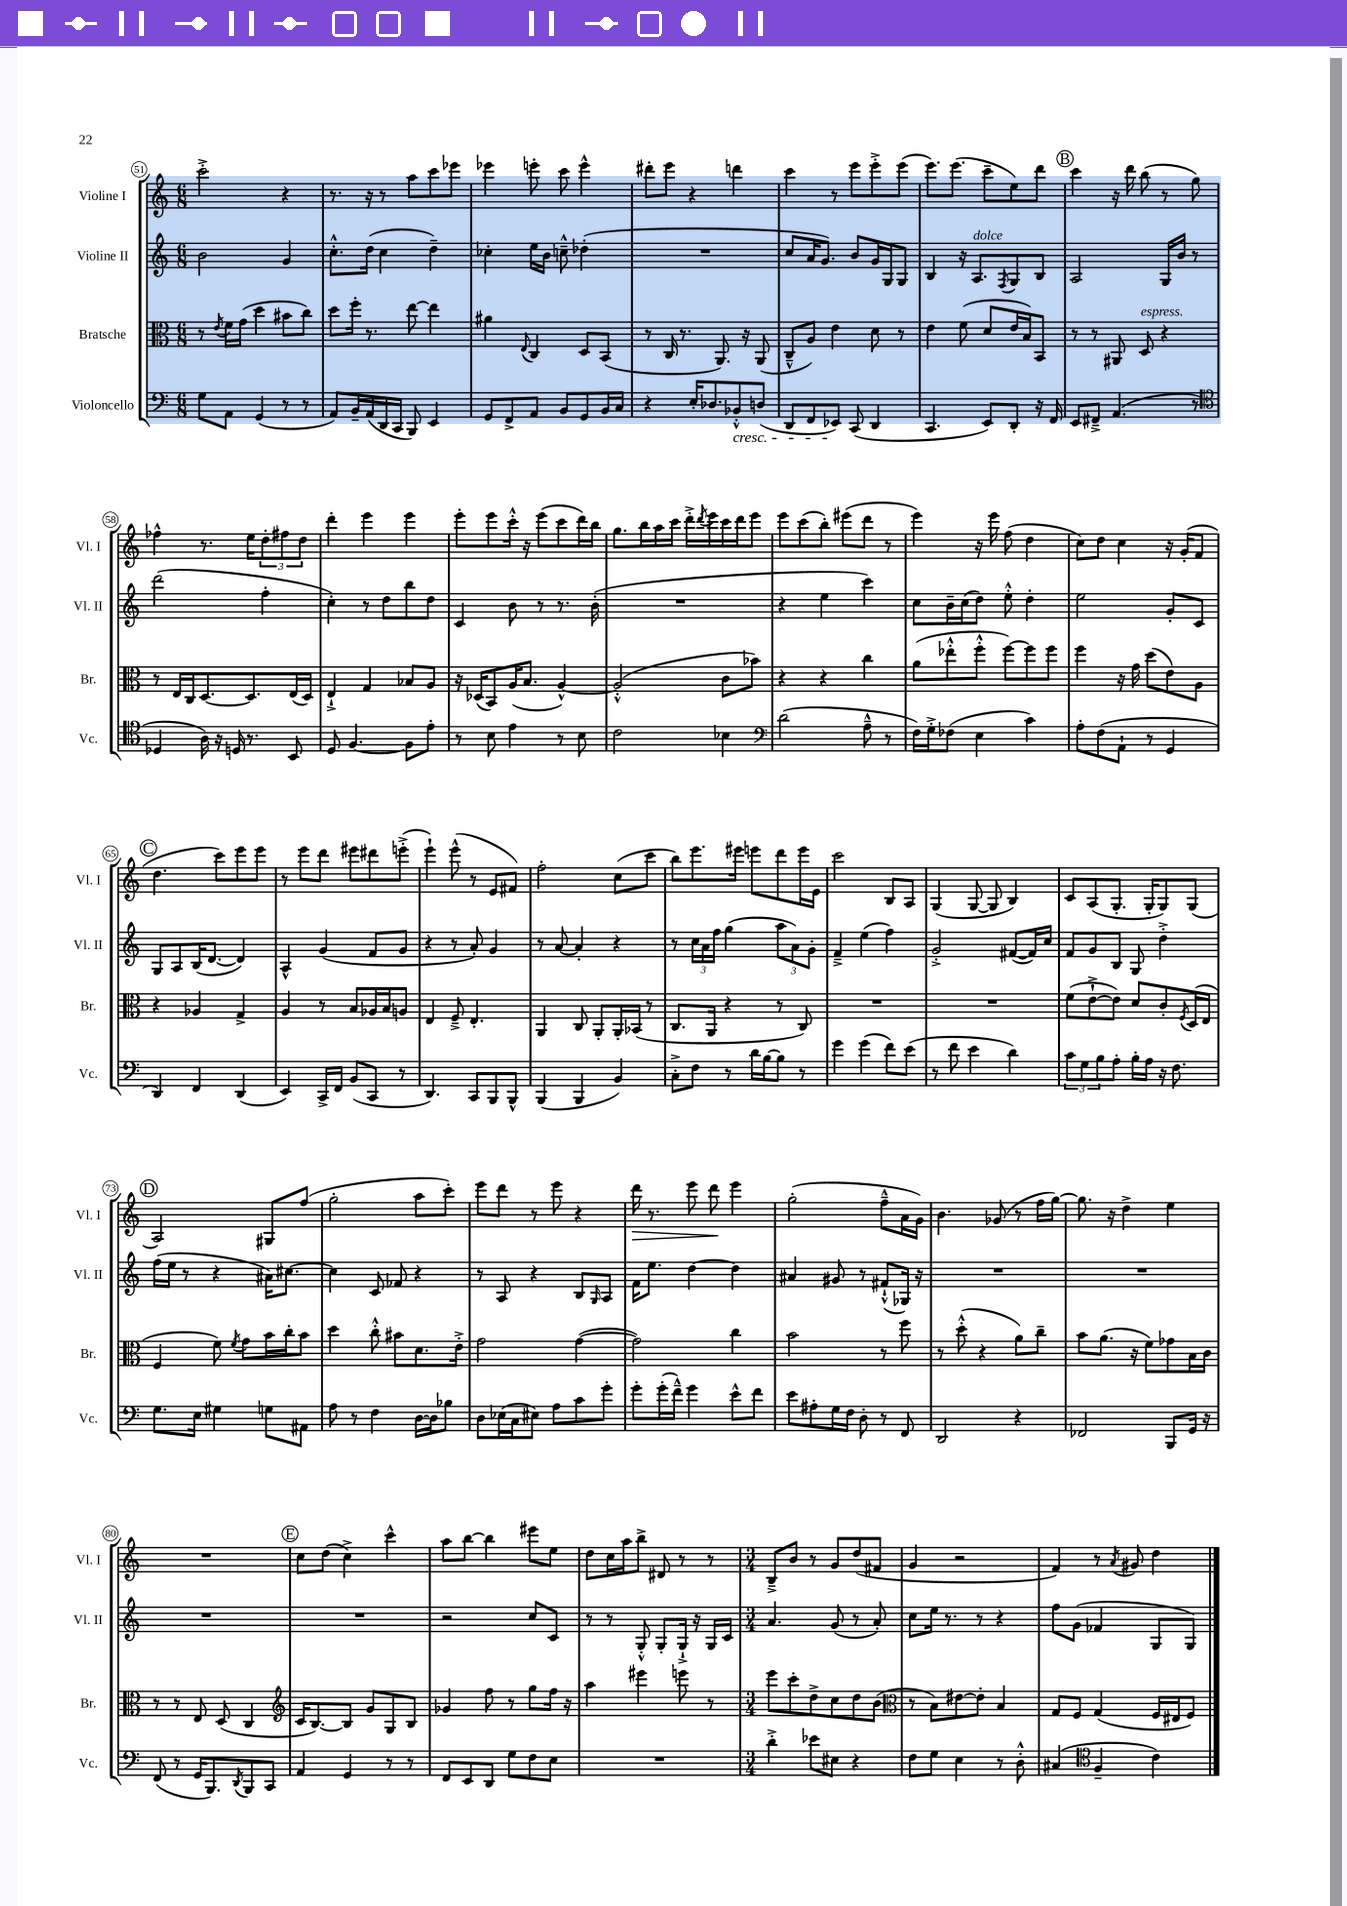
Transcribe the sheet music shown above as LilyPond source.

<<
\new StaffGroup <<
\new Staff = "s0" \with { instrumentName = "Violine I" shortInstrumentName = "Vl. I" } {
    \clef treble \key c \major \numericTimeSignature \time 6/8
    c'''2-.-> r4 |
    r8. r16 r8 a''8 c'''8 ees'''8 |
    ees'''4 e'''8-. c'''8 e'''4-^ |
    dis'''8-. e'''8 r4 d'''4 |
    c'''4 r8 e'''8 e'''8-.-> e'''8( |
    e'''8.) e'''8.( c'''8-- e''8) d'''8 |
    \mark \markup { \circle "B" } c'''4 r16 d'''16 b''8( r8 g''8) |
    fes''4-^ r8. e''16 \tuplet 3/2 { d''8-. fis''8 d''8 } |
    d'''4-. e'''4 e'''4 |
    e'''8-. e'''8 c'''16-.-^ r16 e'''8( c'''8 d'''16) b''16 |
    g''8. b''16 a''16 c'''16 d'''16-.-> \acciaccatura { d'''8 } e'''16 c'''16 d'''16 e'''8 |
    e'''8 c'''8( b''8-.) eis'''8( d'''8 r8 |
    e'''4) r16 e'''16 f''8( d''4 |
    c''8) d''8 c''4 r16 g'16-.( f'8 |
    \mark \markup { \circle "C" } d''4. c'''8) e'''8 e'''8 |
    r8 e'''8 d'''8 eis'''8 dis'''8 e'''8-.->( |
    e'''4-!) e'''8-^( r8 e'8 fis'8) |
    f''2-. c''8( c'''8 |
    b''8) e'''8. eis'''16 e'''8 d'''8 e'''16 e'16 |
    c'''2 b8 a8 |
    g4( g8~ g8 b4) |
    c'8 a8( g8.-. g16-. g8) g8( |
    \mark \markup { \circle "D" } a2) gis8 f''8( |
    g''2-. a''8 c'''8-.) |
    e'''8 d'''8 r8 e'''8 r4 |
    d'''16\> r8. e'''8 d'''8\! e'''4 |
    g''2-.( f''8---^ a'16 g'16) |
    b'4. ges'8( r8 f''16 g''16~) |
    g''8. r16 d''4-> e''4 |
    R2. |
    \mark \markup { \circle "E" } c''8 d''8( c''4->) c'''4-^ |
    a''8 b''8~ b''4 eis'''8 e''8 |
    d''8 c''16 a''16 b''8-> dis'8 r8 r8 |
    \numericTimeSignature \time 3/4 b8---> b'8 r8 g'8 d''8( fis'8 |
    g'4 r2 |
    f'4) r8 \acciaccatura { a'8 } gis'8 d''4 \bar "|." |
}
\new Staff = "s1" \with { instrumentName = "Violine II" shortInstrumentName = "Vl. II" } {
    \clef treble \key c \major \numericTimeSignature \time 6/8
    b'2 g'4 |
    c''8.-.-^ d''16( c''4 d''4--) |
    ces''4-. e''16 b'16 c''8---^ des''4-.( |
    R2. |
    c''8 a'16 g'8.) b'8 g'16 g16 g8 |
    b4 r16 a8.^\markup { \italic "dolce" } \acciaccatura { f8 } g8 b8 |
    \mark \markup { \circle "B" } a2 g16 b'16 r8 |
    d'''2( f''4-. |
    c''4-.) r8 d''8 b''8 d''8 |
    c'4 b'8 r8 r8. b'16-.( |
    R2. |
    r4 e''4 c'''4) |
    c''8 b'16-- c''16( d''8) e''8-.-^ d''4-. |
    e''2 g'8-. c'8 |
    \mark \markup { \circle "C" } g8 a8 b16( d'8.~ d'4) |
    a4-^ g'4( f'8 g'8 |
    r4 r8 a'8-.) g'4 |
    r8 a'8~ a'4-. r4 |
    r8 \tuplet 3/2 { c''16 a'16 f''16 } g''4( \tuplet 3/2 { a''8 a'8) g'8-. } |
    f'4---> e''4( f''4) |
    g'2-.-> fis'8~( fis'16) c''16 |
    f'8 g'8 b8 g8 d''4-.-> |
    \mark \markup { \circle "D" } f''16( e''16 r8 r4 ais'16) cis''8.~ |
    cis''4 c'8 fes'8 r4 |
    r8 a8 r4 b8 \grace { g16 } a8 |
    f'16 e''8. d''4~ d''4 |
    ais'4 gis'8 r8 fis'8-!-^( ges16) r16 |
    R2. |
    R2. |
    R2. |
    \mark \markup { \circle "E" } R2. |
    r2 c''8 c'8 |
    r8 r8 g8-.-^ g8-. g16-!-> r16 g16 c'16 |
    \numericTimeSignature \time 3/4 a'4. g'8( r8 a'8-.) |
    c''8 e''16 r8. r8 r4 |
    f''8 g'8( fes'4 g8 g8) \bar "|." |
}
\new Staff = "s2" \with { instrumentName = "Bratsche" shortInstrumentName = "Br." } {
    \clef alto \key c \major \numericTimeSignature \time 6/8
    r8 \acciaccatura { e'8 } f'16 g'16( d''4 bis'8 c''8) |
    d''8 f''16-. r8. e''8~ e''4 |
    ais'4 \appoggiatura { e8 } c4 d8 b,8( |
    r8 c16 r8. a,8.) r16 a,8( |
    c8---^ a8) e'4 d'8 r8 |
    e'4 f'8( d'8 e'16 b16) b,8 |
    \mark \markup { \circle "B" } r8 r8 ais,8 d8^\markup { \italic "espress." } r4 |
    r8 e16 c16 d8.~ d8. e16( d16) |
    e4-!-> g4 bes8 a8 |
    r16 des16( b,8) a16( b8. a4~-^) |
    a2-.-^( c'8 bes'8) |
    r4 r4 c''4 |
    a'8( ees''8-.-^ f''8-.-^ f''8~) f''8 f''8 |
    f''4 r16 g'16 d''8( e'8) a8 |
    \mark \markup { \circle "C" } r4 aes4 g4-> |
    a4 r8 b8 aes16 b16 a8 |
    e4 f8---> e4.-. |
    a,4 c8 a,8-. a,16-. bes,16( r8 |
    c8. a,16 r4 r8 c8) |
    R2. |
    R2. |
    f'8( e'8~-!-> e'8) d'8 c'8-. \acciaccatura { f8 } d16( e16 |
    \mark \markup { \circle "D" } f4 f'8) \acciaccatura { f'8 } g'8 b'16 c''16-. b'8 |
    d''4 c''8-.-^ bis'8 d'8. e'16-.-> |
    g'2 g'4~( |
    g'2) c''4 |
    b'2 r8 f''8 |
    r8 d''8-.-^( r4 a'8) c''8-- |
    b'8 a'8.( r16 f'8) ges'8 b16 c'16 |
    r8 r8 e8 d8( c4 |
    \mark \markup { \circle "E" } \clef treble c'16 b8.~) b8 g'8 g8 b8 |
    ges'4 f''8 r8 g''8 f''16 r16 |
    a''4 eis'''4 e'''8 r8 |
    \numericTimeSignature \time 3/4 e'''8 c'''8-. d''8-> c''8 d''8 b'8( |
    \clef alto r8 b8) eis'8~ eis'8-. b4 |
    g8 f8 g4( f16 eis16 f8) \bar "|." |
}
\new Staff = "s3" \with { instrumentName = "Violoncello" shortInstrumentName = "Vc." } {
    \clef bass \key c \major \numericTimeSignature \time 6/8
    g8 a,8 g,4( r8 r8 |
    a,8) b,16-- a,16( d,16 c,16 b,,8) e,4 |
    g,8 f,8-> a,8 b,8 g,8 b,16 c16 |
    r4 e16-. des8. bes,8-.-^\cresc d8( |
    d,8 f,8 ees,8\!) c,8( d,4 |
    c,4. e,8) d,8-. r16 f,16 |
    \mark \markup { \circle "B" } e,8 fis,8---> a,4.( r8 |
    \clef tenor des4 a16) r16 d16 r8. b,8 |
    d8 f4.~ f8 e'8-. |
    r8 b8 e'4 r8 b8 |
    c'2 bes4 |
    \clef bass d'2( a8---^ r8 |
    f16) g16-.-> fes8( e4 c'4) |
    a8-. f8( a,8-! r8 g,4 |
    \mark \markup { \circle "C" } d,4) f,4 d,4( |
    e,4) c,16-> f,16 b,8( c,8 r8 |
    d,4.) c,8 b,,8 b,,8-^ |
    b,,4( b,,4 b,4) |
    c8-.-> f8 r8 d'16 b16~ b8 r8 |
    g'4 g'4( f'8) e'8( |
    r8 f'8 e'4 d'4) |
    \tuplet 3/2 { c'8 g8 b8 } a8-. b16-. a16 r16 f8. |
    \mark \markup { \circle "D" } g8. e16 gis4 g8 ais,8 |
    a8 r8 f4 d16~ d16 bes8 |
    d8 ees16( c16 eis8) a8 c'8 g'8-. |
    g'8-. g'16-.( f'16---^) g'4 e'8-^ f'8 |
    e'8 ais8-. g16 f16 d8-. r8 f,8 |
    d,2 r4 |
    fes,2 b,,8 g,16 r16 |
    f,8( r8 g,16 b,,8.) \acciaccatura { d,8 } b,,8 c,8 |
    \mark \markup { \circle "E" } a,4 g,4 r8 r8 |
    f,8 e,8 d,8 g8 f8 e8 |
    R2. |
    \numericTimeSignature \time 3/4 d'4-.-> ees'8 eis8 r4 |
    f8 g8 e4 r8 d8-.-^ |
    cis4( \clef tenor f4-- c'4) \bar "|." |
}
>>
>>
\layout { \context { \Score currentBarNumber = #51 \override BarNumber.stencil = #(make-stencil-circler 0.1 0.3 ly:text-interface::print) } }
